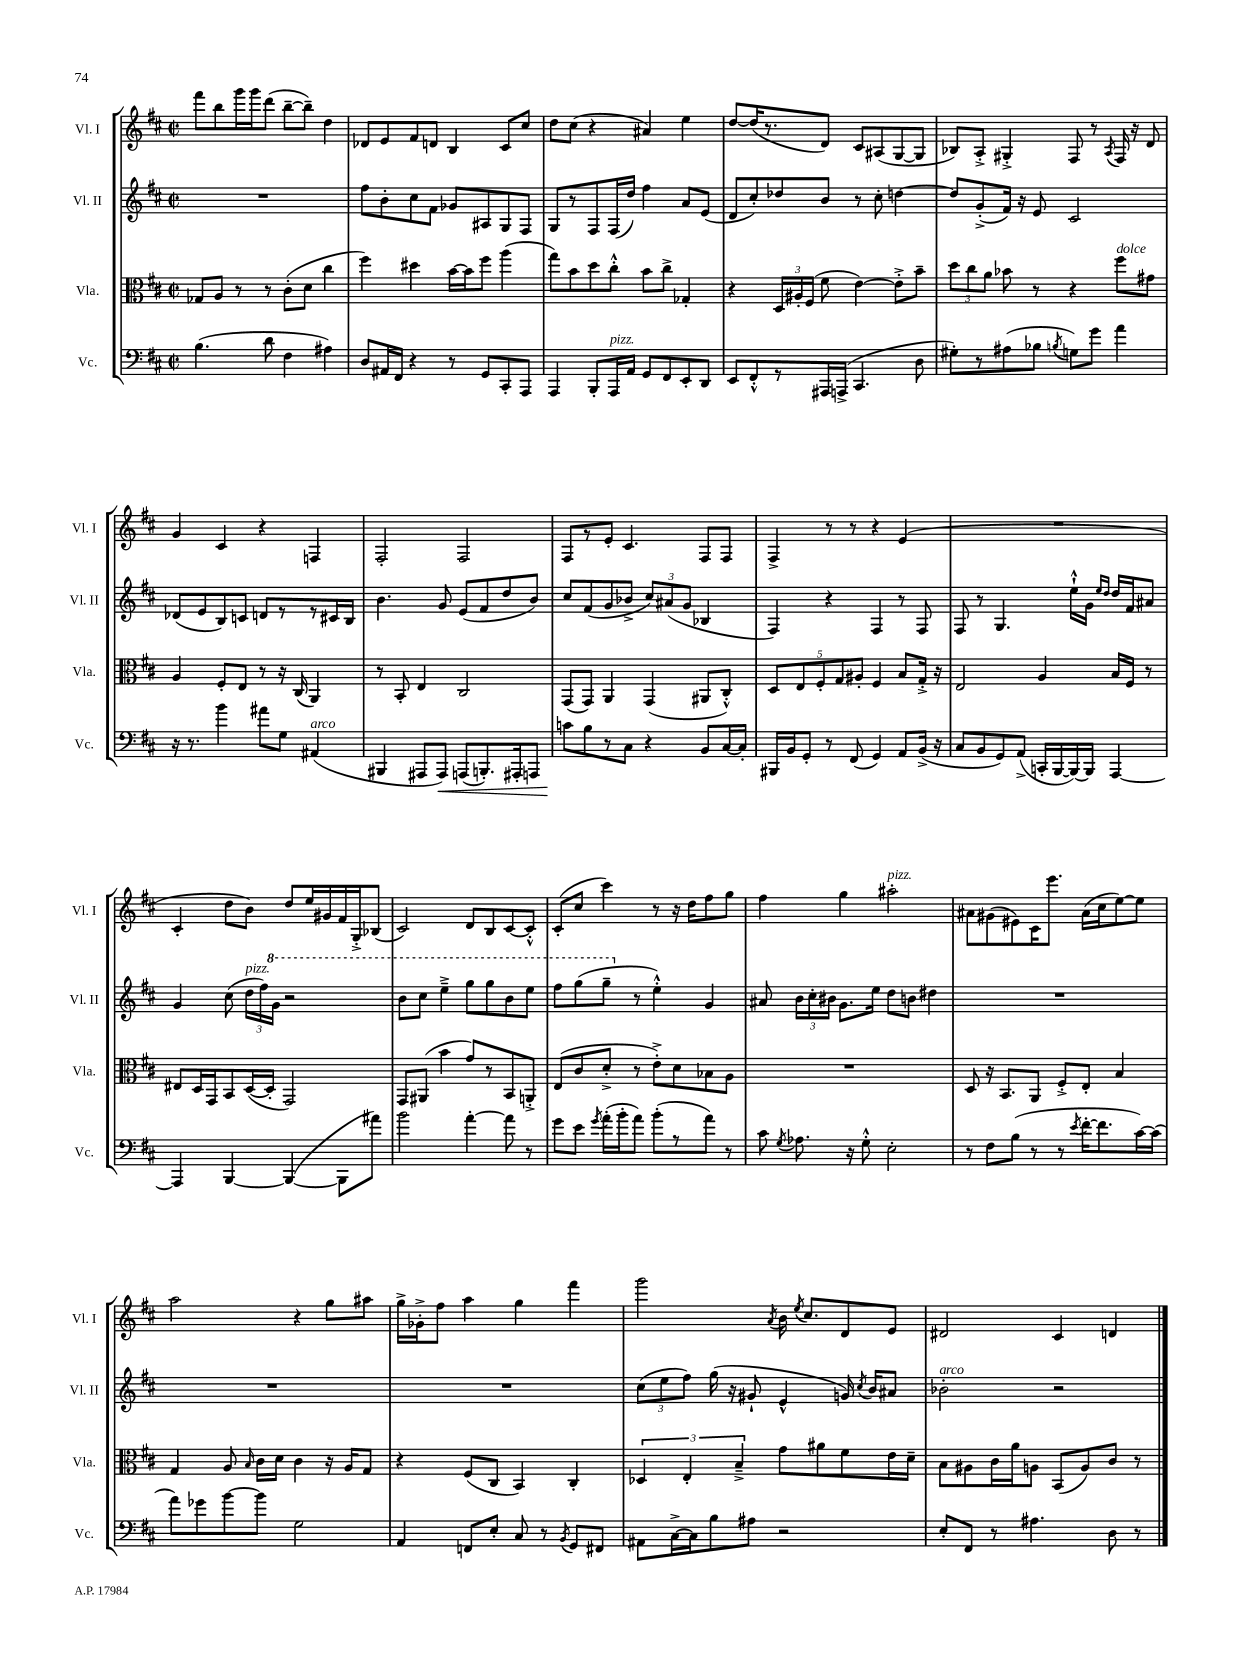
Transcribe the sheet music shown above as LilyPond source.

<<
\new StaffGroup <<
\new Staff = "s0" \with { instrumentName = "Vl. I" shortInstrumentName = "Vl. I" } {
    \clef treble \key d \major \defaultTimeSignature \time 2/2
    \autoBeamOff fis'''8[ b''8 g'''16 g'''16 d'''8]( b''8[~-- b''8]--) d''4 |
    des'8[ e'8 fis'8 d'8] b4 cis'8[ cis''8] |
    d''8[ cis''8]( r4 ais'4) e''4 |
    d''8[~ d''16( r8. d'8]) cis'8[ ais8( g8~ g8] |
    bes8[) a8]-.-> gis4-.-> fis8 r8 \acciaccatura { a8 } fis16 r16 d'8 |
    g'4 cis'4 r4 f4 |
    fis2-. fis2 |
    fis8[ r8 e'8]-. cis'4. fis8[ fis8] |
    fis4-> r8 r8 r4 e'4( |
    R1 |
    cis'4-. d''8[ b'8]) d''8[ e''16 gis'16 fis'16 g16-.-> bes8]( |
    cis'2) d'8[ b8 cis'8~ cis'8]-.-^ |
    cis'8[-.( cis''8] cis'''4) r8 r16 d''16[ fis''8 g''8] |
    fis''4 g''4 ais''2-.^\markup { \italic "pizz." } |
    ais'8[ gis'8( eis'8) cis'16 e'''8.] ais'16[( cis''16 e''8~) e''8] |
    a''2 r4 g''8[ ais''8] |
    g''16[-> ges'16-.-> fis''8] a''4 g''4 fis'''4 |
    g'''2 \acciaccatura { a'8 } b'16 \acciaccatura { e''8 } cis''8.[ d'8 e'8] |
    dis'2 cis'4 d'4 \bar "|." |
}
\new Staff = "s1" \with { instrumentName = "Vl. II" shortInstrumentName = "Vl. II" } {
    \clef treble \key d \major \defaultTimeSignature \time 2/2
    \autoBeamOff R1 |
    fis''8[ b'8-. cis''8 fis'8] ges'8[ ais8 g8 fis8] |
    g8[ r8 fis8 fis16( d''16]) fis''4 a'8[ e'8]( |
    d'8[ cis''8-.) des''8 b'8] r8 cis''8-. d''4~ |
    d''8[ g'8-.->( fis'16]) r16 e'8 cis'2 |
    des'8[( e'8 b8) c'8] d'8[ r8 r8 cis'16 b16] |
    b'4. g'8 e'8[( fis'8 d''8 b'8]) |
    cis''8[ fis'8( g'8 bes'8]-> \tuplet 3/2 { cis''8[) ais'8( g'8] } bes4 |
    fis4) r4 fis4 r8 fis8 |
    fis8 r8 g4. e''16[-!-^ g'16] \grace { e''16[ d''16] } d''16[ fis'16 ais'8] |
    g'4 cis''8( \tuplet 3/2 { d''16[^\markup { \italic "pizz." } fis''16) \ottava #1 g''16] } r2 |
    b''8[ cis'''8] e'''4---> g'''8[ g'''8 b''8 e'''8] |
    fis'''8[ g'''8( g'''8]-- \ottava #0 r8 e''4-.-^) g'4 |
    ais'8 \tuplet 3/2 { b'16[ cis''16-. bis'16] } g'8.[ e''16] d''8[ b'8] dis''4 |
    R1 |
    R1 |
    R1 |
    \tuplet 3/2 { cis''8[( e''8 fis''8]) } g''16( r16 gis'8-! e'4-^ g'16) \acciaccatura { cis''8 } b'16[ ais'8] |
    bes'2-.^\markup { \italic "arco" } r2 \bar "|." |
}
\new Staff = "s2" \with { instrumentName = "Vla." shortInstrumentName = "Vla." } {
    \clef alto \key d \major \defaultTimeSignature \time 2/2
    \autoBeamOff ges8[ a8] r8 r8 cis'8[-.( d'8] cis''4 |
    fis''4) dis''4 b'16[~ b'16 fis''8] a''4( |
    g''8[) b'8 d''8 cis''8]-.-^ b'8[ cis''8]-> ges4-. |
    r4 \tuplet 3/2 { d16[ ais16-. fis16]( } fis'8 e'4~) e'8[-.-> b'8]-- |
    \tuplet 3/2 { d''8[ cis''8 a'8] } bes'8 r8 r4 fis''8[^\markup { \italic "dolce" } gis'8] |
    a4 fis8[-. e8] r8 r16 cis16( a,4) |
    r8 b,8-. e4 cis2 |
    g,8[( g,8]) a,4 g,4( ais,8[ cis8]-.-^) |
    \tuplet 5/4 { d8[ e8 fis8-. g8 ais8]-. } fis4 b8[ g16]-.-> r16 |
    e2 a4 b16[ fis16] r8 |
    eis8[ d16 g,16 b,8 d16~( d16]-. g,2) |
    g,8[ ais,8]( b'4 g'8[) r8 b,8 a,8]-.-> |
    e8[( cis'8 d'8]-.-> r8 e'8[-.->) d'8 bes8 a8] |
    R1 |
    d8 r16 b,8.[ a,8] fis8[-.-> e8]-. b4 |
    g4 a8 \grace { b16 } cis'16[ d'16] cis'4 r16 a16[ g8] |
    r4 fis8[( cis8] b,4) cis4-. |
    \tuplet 3/2 { des4 e4-. b4---> } g'8[ ais'8 fis'8 e'16 d'16]-- |
    b8[ ais8 cis'16 a'16 a8] b,8[( a8) cis'8] r8 \bar "|." |
}
\new Staff = "s3" \with { instrumentName = "Vc." shortInstrumentName = "Vc." } {
    \clef bass \key d \major \defaultTimeSignature \time 2/2
    \autoBeamOff b4.( d'8 fis4 ais4) |
    d8[ ais,16 fis,16] r4 r8 g,8[ cis,8-. a,,8] |
    a,,4 b,,8[-. a,,16^\markup { \italic "pizz." } a,16] g,8[ fis,8 e,8-. d,8] |
    e,8[ fis,8-.-^ r8 ais,,16 a,,16]->( cis,4. d8 |
    gis8[-.) r8 ais8( bes8] \acciaccatura { b8 } g8[) g'8] a'4 |
    r16 r8. b'4 ais'8[ g8] ais,4^\markup { \italic "arco" }( |
    bis,,4 ais,,8[ ais,,8]\<) a,,8[( b,,8.-.) ais,,16-. a,,8] |
    c'8[\! b8 r8 cis8] r4 b,8[ cis16~ cis16]-. |
    bis,,16[ b,16 g,8]-. r8 fis,8( g,4) a,8[ b,16]->( r16 |
    cis8[ b,8 g,8) a,8]->( c,16[-. b,,16~ b,,16~) b,,16] a,,4~ |
    a,,4 b,,4~ b,,4~( b,,8[ ais'8]) |
    b'2 a'4~-. a'8 r8 |
    g'8[ e'8] \acciaccatura { g'8 } a'16[-.( b'16-. a'8]) b'8[-.( r8 a'8]) r8 |
    cis'8 \acciaccatura { g8 } aes8. r16 g8-.-^ e2-. |
    r8 fis8[ b8]( r8 r8 \acciaccatura { e'8 } fis'16[~-. fis'8. cis'16~) cis'16]( |
    a'8[) ges'8 b'8~ b'8] g2 |
    a,4 f,8[ e8]-. cis8 r8 \acciaccatura { b,8 } g,8[ fis,8] |
    ais,8[ cis16~-> cis16 b8 ais8] r2 |
    e8[-. fis,8] r8 ais4. d8 r8 \bar "|." |
}
>>
>>
\layout { \context { \Score \remove "Bar_number_engraver" } }
